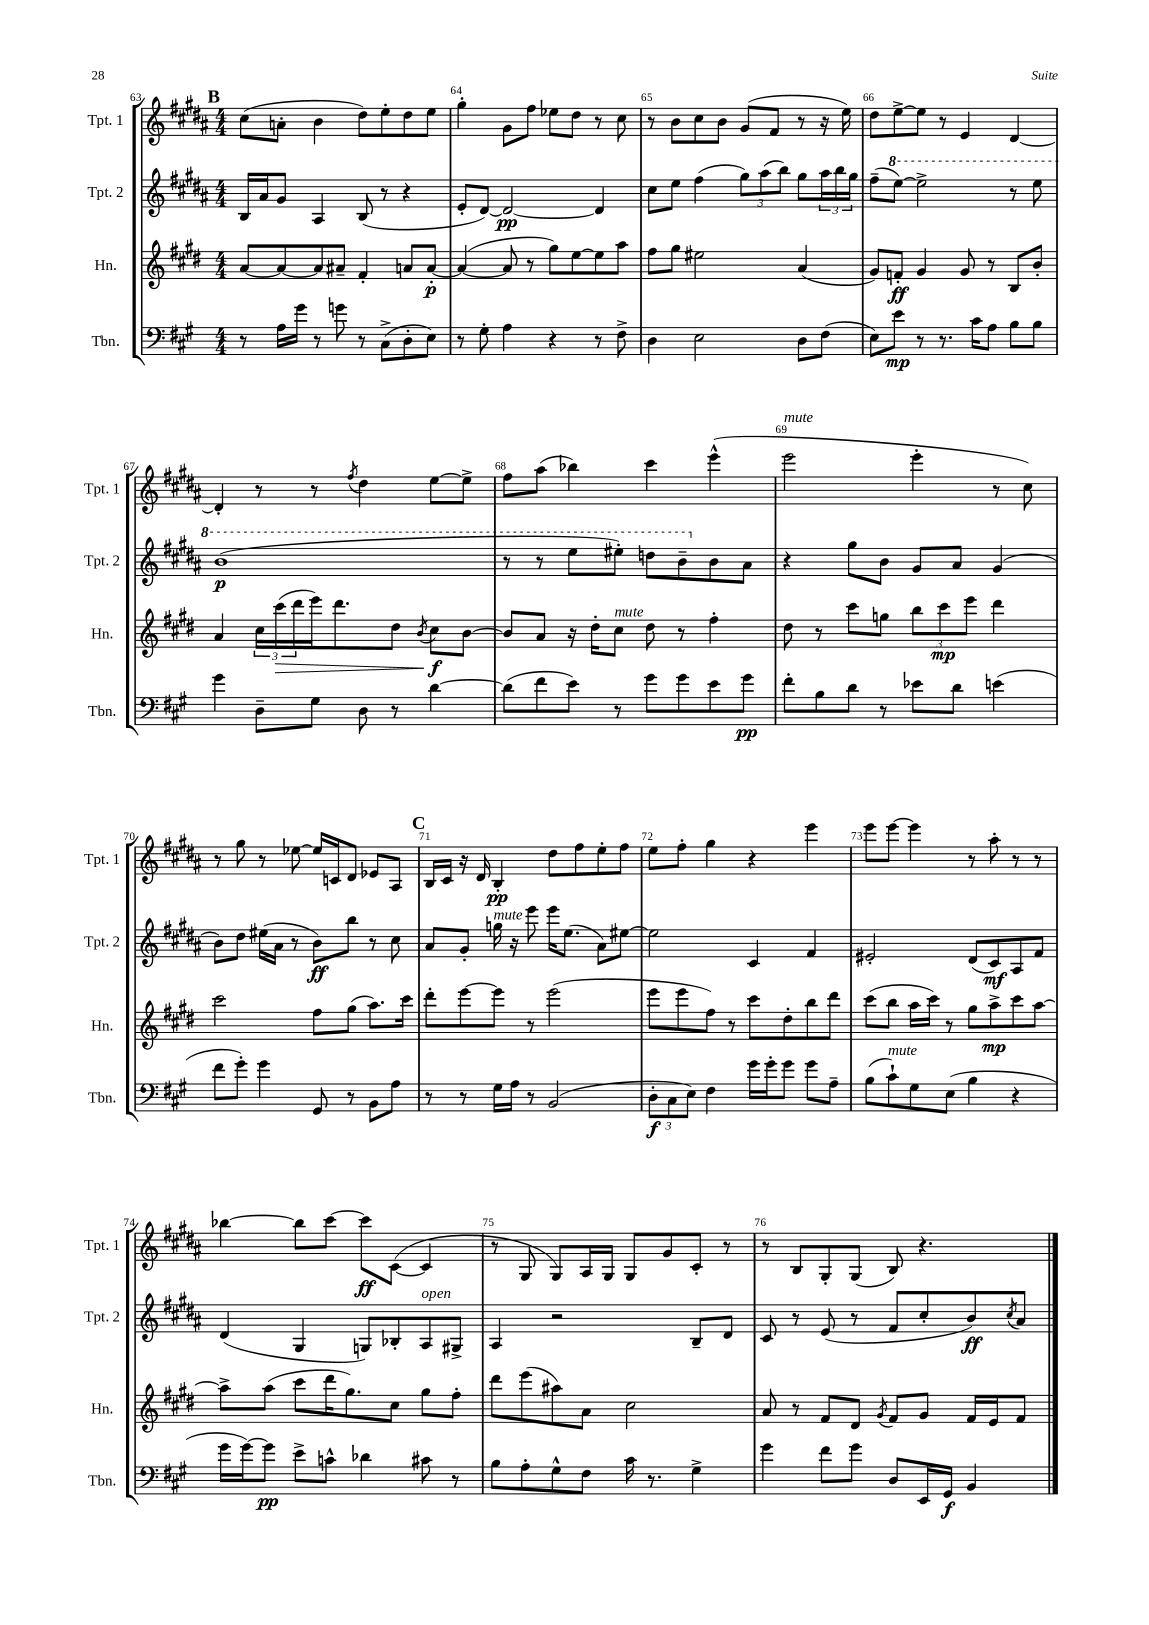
<<
\new StaffGroup <<
\new Staff = "s0" \with { instrumentName = "Tpt. 1" shortInstrumentName = "Tpt. 1" } {
    \clef treble \key b \major \numericTimeSignature \time 4/4
    \mark \markup { \bold "B" } cis''8( a'8-. b'4 dis''8) e''8-. dis''8 e''8 |
    gis''4-. gis'8 fis''8 ees''8 dis''8 r8 cis''8 |
    r8 b'8 cis''8 b'8 gis'8( fis'8 r8 r16 e''16) |
    dis''8 e''8~-> e''8 r8 e'4 dis'4~ |
    dis'4-. r8 r8 \acciaccatura { fis''8 } dis''4 e''8~ e''8-> |
    fis''8 ais''8( bes''4) cis'''4 e'''4-^( |
    e'''2^\markup { \italic "mute" } e'''4-. r8 cis''8) |
    r8 gis''8 r8 ees''8~ ees''16 c'16 dis'8 ees'8 ais8 |
    \mark \markup { \bold "C" } b16 cis'16 r16 dis'16 b4-.\pp dis''8 fis''8 e''8-. fis''8 |
    e''8 fis''8-. gis''4 r4 e'''4 |
    e'''8 e'''8~ e'''4 r8 ais''8-. r8 r8 |
    bes''4~ bes''8 cis'''8~ cis'''8\ff cis'8~( cis'4 |
    r8 gis8 gis8) ais16 gis16 gis8 gis'8 cis'8-. r8 |
    r8 b8 gis8-. gis8( b8) r4. \bar "|." |
}
\new Staff = "s1" \with { instrumentName = "Tpt. 2" shortInstrumentName = "Tpt. 2" } {
    \clef treble \key b \major \numericTimeSignature \time 4/4
    \mark \markup { \bold "B" } b16 ais'16 gis'8 ais4 b8( r8 r4 |
    e'8-. dis'8~) dis'2~\pp dis'4 |
    cis''8 e''8 fis''4( \tuplet 3/2 { gis''8) ais''8( b''8) } gis''8 \tuplet 3/2 { ais''16 b''16 gis''16 } |
    fis''8--( \ottava #1 e'''8~) e'''2-> r8 e'''8 |
    b''1\p( |
    r8 r8 e'''8 eis'''8-.) d'''8 b''8-- \ottava #0 b'8 ais'8 |
    r4 gis''8 b'8 gis'8 ais'8 gis'4( |
    b'8) dis''8 eis''16( ais'16 r8 b'8\ff) b''8 r8 cis''8 |
    \mark \markup { \bold "C" } ais'8 gis'8-. g''16^\markup { \italic "mute" } r16 e'''8 e'''16 e''8.( ais'8) eis''8~ |
    eis''2 cis'4 fis'4 |
    eis'2-. dis'8( cis'8\mf) ais8 fis'8 |
    dis'4( gis4 g8) bes8-. ais8^\markup { \italic "open" } gis8-> |
    ais4 r2 b8-- dis'8 |
    cis'8 r8 e'8( r8 fis'8 cis''8-. b'8\ff) \acciaccatura { cis''8 } ais'8 \bar "|." |
}
\new Staff = "s2" \with { instrumentName = "Hn." shortInstrumentName = "Hn." } {
    \clef treble \key e \major \numericTimeSignature \time 4/4
    \mark \markup { \bold "B" } a'8~ a'8~ a'8 ais'8-- fis'4-. a'8 a'8~-.\p |
    a'4~( a'8 r8 gis''8) e''8~ e''8 a''8 |
    fis''8 gis''8 eis''2 a'4( |
    gis'8) f'8-.\ff gis'4 gis'8 r8 b8 b'8-. |
    a'4 \tuplet 3/2 { cis''16 cis'''16\>( dis'''16 } e'''16) dis'''8. dis''8 \acciaccatura { b'8 } cis''8\f\! b'8~ |
    b'8 a'8 r16 dis''16-. cis''8^\markup { \italic "mute" } dis''8 r8 fis''4-. |
    dis''8 r8 cis'''8 g''8 \tuplet 3/2 { b''8 cis'''8\mp e'''8 } dis'''4 |
    cis'''2 fis''8 gis''8( a''8.) cis'''16 |
    \mark \markup { \bold "C" } dis'''8-. e'''8~ e'''8 r8 e'''2( |
    e'''8 e'''8 fis''8) r8 cis'''8 dis''8-. b''8 dis'''8 |
    cis'''8( b''8 a''16 cis'''16) r8 gis''8 a''8->\mp cis'''8 a''8~ |
    a''8-> a''8( cis'''8 dis'''16 gis''8.) cis''8 gis''8 fis''8-. |
    dis'''8 e'''8( ais''8) a'8 cis''2 |
    a'8 r8 fis'8 dis'8 \acciaccatura { gis'8 } fis'8 gis'8 fis'16 e'16 fis'8 \bar "|." |
}
\new Staff = "s3" \with { instrumentName = "Tbn." shortInstrumentName = "Tbn." } {
    \clef bass \key a \major \numericTimeSignature \time 4/4
    \mark \markup { \bold "B" } r8 a16 gis'16 r8 g'8 r8 cis8->( d8-. e8) |
    r8 gis8-. a4 r4 r8 fis8-> |
    d4 e2 d8 fis8( |
    e8) e'8\mp r8 r8. cis'16 a8 b8 b8 |
    gis'4 d8-- gis8 d8 r8 d'4~ |
    d'8( fis'8 e'8) r8 gis'8 gis'8 e'8 gis'8\pp |
    fis'8-. b8 d'8 r8 ees'8 d'8 e'4( |
    fis'8 gis'8-.) gis'4 gis,8 r8 b,8 a8 |
    \mark \markup { \bold "C" } r8 r8 gis16 a16 r8 b,2( |
    \tuplet 3/2 { d8-.\f cis8 e8) } fis4 gis'16 gis'16-. gis'8 gis'8 a8-- |
    b8( cis'8-!^\markup { \italic "mute" }) gis8 e8( b4 r4 |
    gis'16 gis'16~) gis'8\pp e'8-> c'8-^ des'4 cis'8 r8 |
    b8 a8-. gis8-^ fis8 cis'16 r8. gis4-> |
    gis'4 fis'8 gis'8 d8 e,16 gis,16\f b,4 \bar "|." |
}
>>
>>
\layout { \context { \Score currentBarNumber = #63 \override BarNumber.break-visibility = ##(#f #t #t) barNumberVisibility = #all-bar-numbers-visible } }
